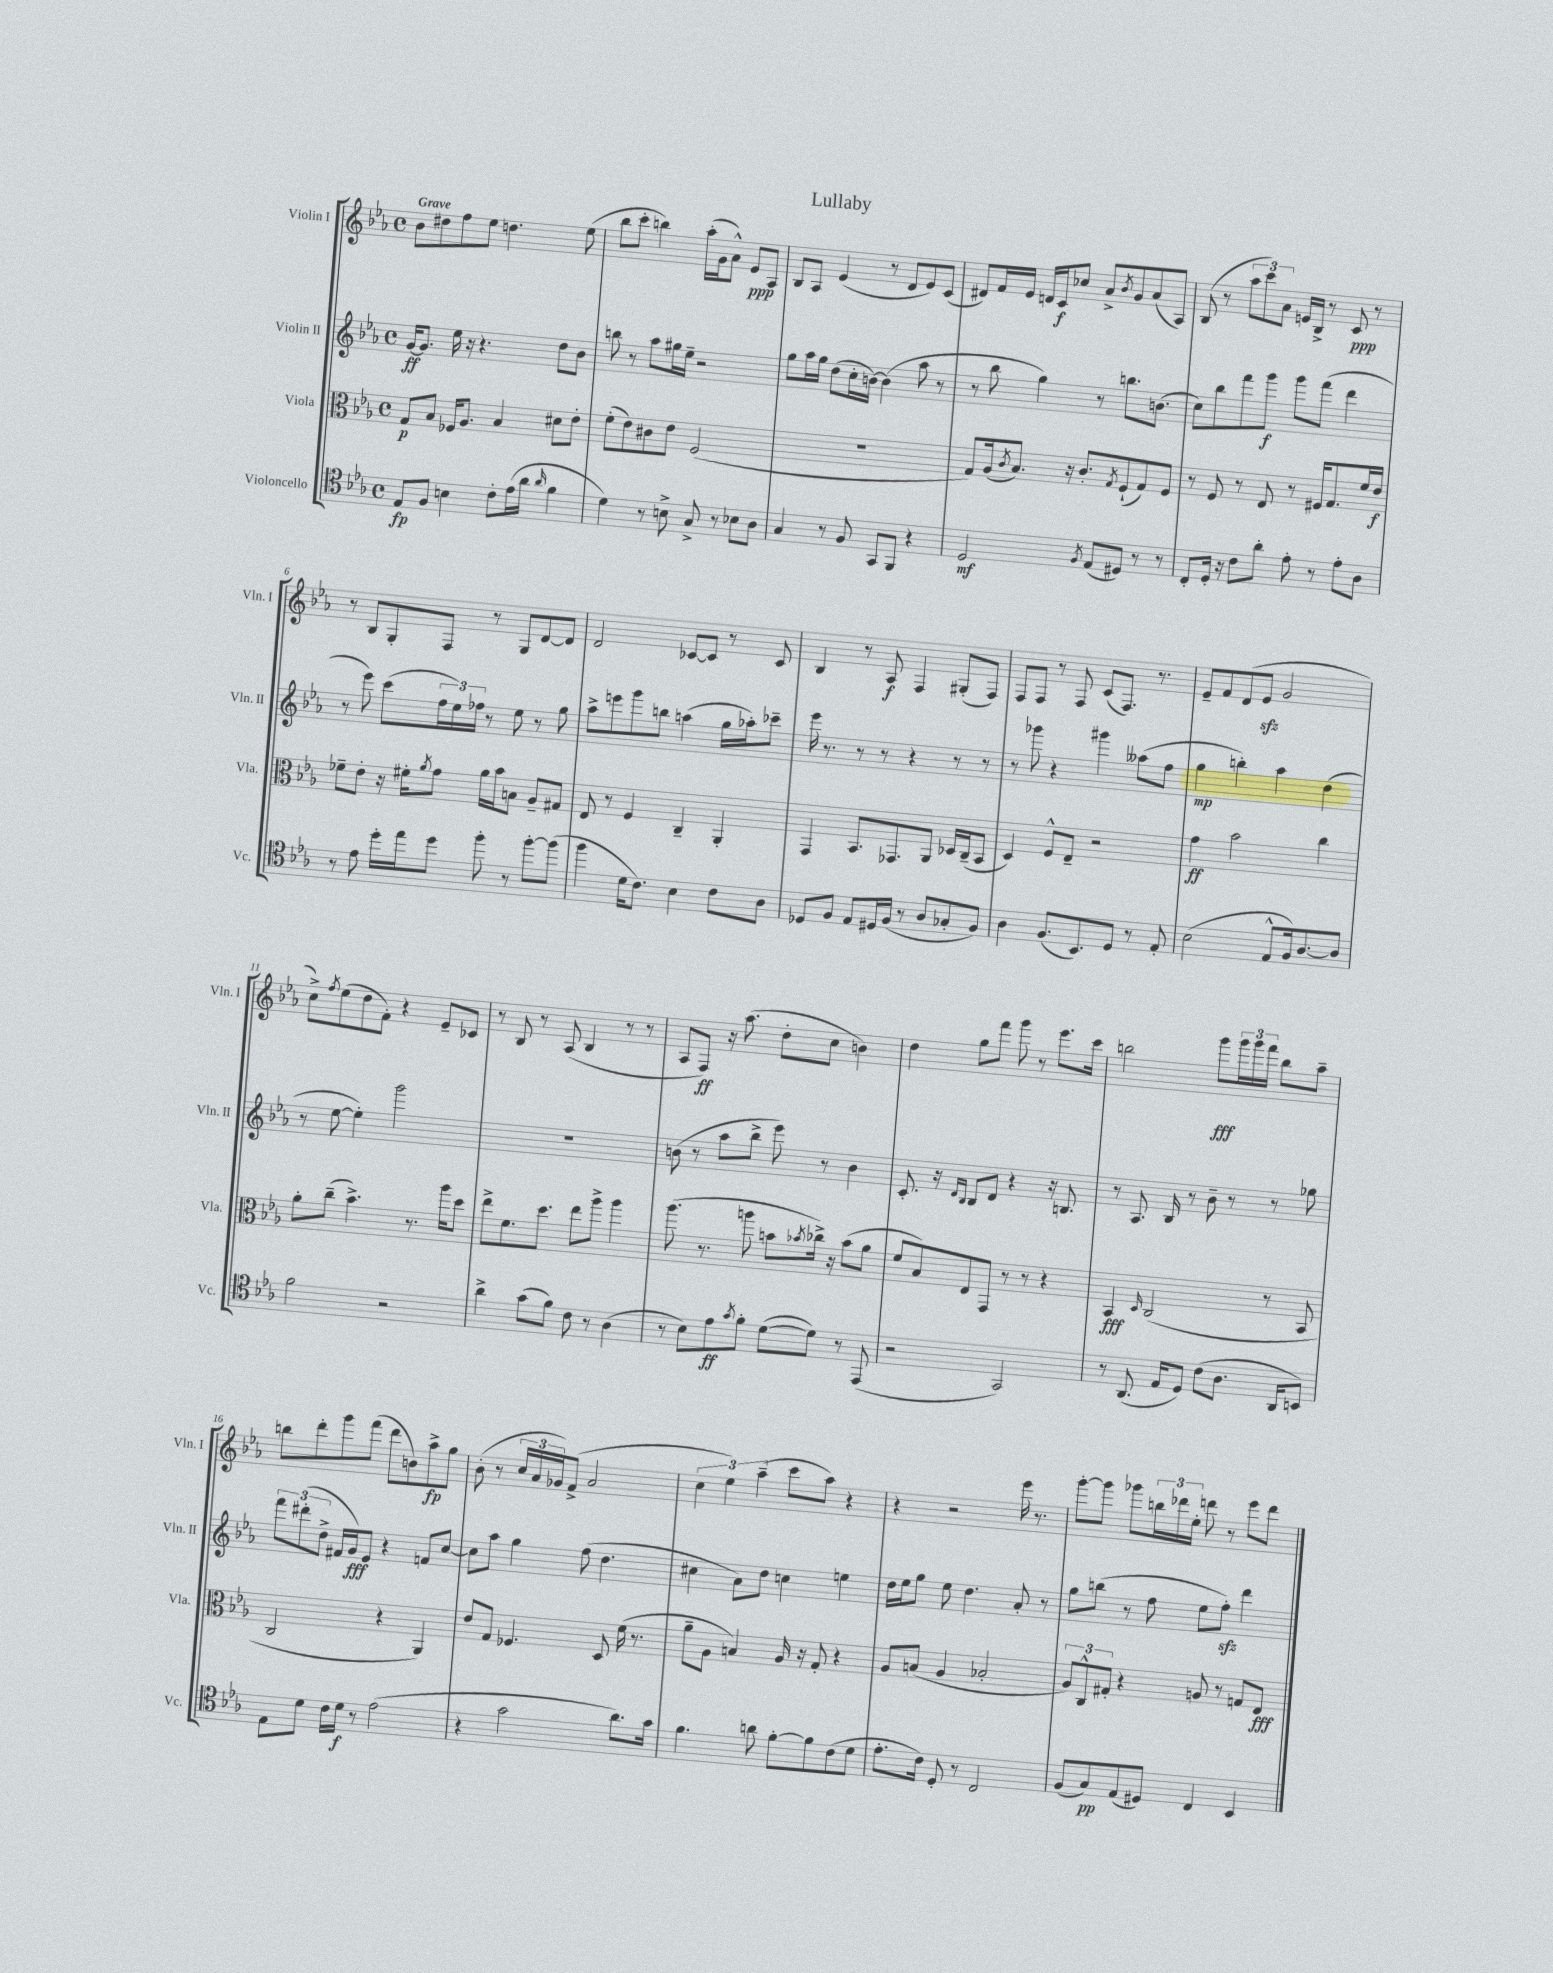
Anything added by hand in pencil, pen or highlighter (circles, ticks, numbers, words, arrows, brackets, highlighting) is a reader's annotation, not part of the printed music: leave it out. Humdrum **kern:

**kern	**kern	**kern	**kern
*staff4	*staff3	*staff2	*staff1
*clefC4	*clefC3	*clefG2	*clefG2
*k[b-e-a-]	*k[b-e-a-]	*k[b-e-a-]	*k[b-e-a-]
*M4/4	*M4/4	*M4/4	*M4/4
*met(c)	*met(c)	*met(c)	*met(c)
8E-	8G	[16g	8b-
.	.	8.g]	.
8F	8B-	.	8dd#
4B	16F-	16ee-	8ff
.	8.A-	16r	.
.	.	4.r	8ee-
8c'	4B-	.	4.dd
(16e-	.	.	.
16a-	.	.	.
16qqa-	.	.	.
4f	8d#	8dd	.
.	8e-'	8b-	(8ee-
=	=	=	=
4d)	(8f'	8bb	8bb-
.	8e-)	8r	8ccc'
8r	8c#	8aa-	4bb)
8B^	8e-	16gg#	.
.	.	16ee-~	.
8G^	(2F	2r	(16aa-'
.	.	.	16g
8r	.	.	8a-^^)
8B-	.	.	8e-
8A-	.	.	8A-
=	=	=	=
4G	1r	8gg	8B-
.	.	16aa-	8A-
.	.	16gg	.
8r	.	(8dd	(4e-
8F	.	16cc'	.
.	.	[16b)	.
8GG	.	(4b]	8r
8FF	.	.	8d
4r	.	8aa-	8e-)
.	.	8r	(8c
=	=	=	=
2D	8G)	8r	8d#)
.	(16A-	8bb-	16f
.	8qc	.	.
.	8.B-)	.	16e-
.	.	4gg)	16d
.	.	.	16c
.	16r	.	8cc-
.	8.c'	.	.
8qF	.	.	.
(8E-	.	8r	8a-^
.	8qG	.	8qb-
8D#)	(8F`	8.bb	8g
8r	8G)	.	(8a-
.	.	(8.b	.
8r	8F	.	8A-)
=	=	=	=
8C'	8r	8cc)	(8B-
16D'	8F	8bb-	8r
16r	.	.	.
8c	8r	8fff	12aa-
.	.	.	12ccc)
8a-'	8E-	8ggg	.
.	.	.	12a-
8e-'	8r	8ggg	16e
.	.	.	16B-^
8r	16F#	(8fff	8r
.	8.G	.	.
8e-'	.	4ddd	8c
8A-	16f	.	8r
.	16e-	.	.
=	=	=	=
8r	8f-~	8r	8r
8e-	8e-'	8eee-)	8B-
16dd'	16r	(8ccc	8G'
16ee-	16f#'	.	.
.	8qa-	.	.
8dd	8g	24ff	8F
.	.	24ee-)	.
.	.	24ff-	.
8ff'	16a-	8r	8r
.	16b-	.	.
8r	8B	8ee-	8G
[8ff'	8A-~	8r	[8d
(8ff]	8G#	8gg	8d]
=	=	=	=
4ff	8E-	8aa-^	2d
.	8r	8eee	.
16d	4F	8ggg	.
8.c)	.	.	.
.	.	8bb	.
4B-	4C~	(4aa	[8c-
.	.	.	8c-]
8c	4AA-'	16gg	8r
.	.	16aa-')	.
8A-	.	8ccc-~	8c-
=	=	=	=
8D-	4GG	16eee-	4B-
.	.	8.r	.
8F	.	.	.
8E-	8.BB-	8r	8r
16D#	.	8r	8A-
(16F	8.GG-	.	.
8r	.	4r	4F
8A-	8AA-	.	.
8G-'	16D-	8r	(8G#'
.	(16C~	.	.
8F)	8BB-	8r	8F)
=	=	=	=
4A-	4D)	8r	8F
.	.	8ggg-	8F
(8.F	8F^^	4r	8r
.	8E-~	.	8F
8.BB-)	.	.	.
.	2r	4ggg#	(8c
8D	.	.	8.F)
8r	.	(8aa--	.
.	.	.	8.r
8E-'	.	8ff	.
=	=	=	=
(2B-	4g	4gg	8e-~
.	.	.	8f
.	2b-	4bb')	(8d
.	.	.	8e-
8E-^^	.	4aa-	2g
16F)	.	.	.
[8.A-	.	.	.
.	4cc	(4dd	.
8A-]	.	.	.
=	=	=	=
2f	8a-'	8r	8cc^)
.	.	.	8qff
.	(8cc~	[8ee-	(8ee-
.	4.b-^)	4ee-'])	8dd
.	.	.	8f')
2r	.	2ggg	4r
.	8.r	.	.
.	.	.	8e-~
.	16aa-	.	.
.	8dd	.	8c-
=	=	=	=
4a-^	8ee-^	1r	8r
.	8.f	.	8B-
(8g	.	.	8r
.	8.dd	.	.
8f)	.	.	(8A-
8c	8ee-	.	4B-
8r	8aa-^	.	.
(4A-	4aa-	.	8r
.	.	.	8r
=	=	=	=
8r	(8.aa-	(8b	8A-
8B-)	.	8r	8F)
.	8.r	.	.
8e-	.	8aa-	16r
.	.	.	(8.aa-
8qg	.	.	.
8f'	8aa	8bb-^	.
([8d	8b	8eee-)	8dd'
.	8qb-	.	.
8d])	16cc-^)	8r	8cc
.	16r	.	.
8r	(8b-	4b	4b)
(8EE-	8a-	.	.
=	=	=	=
2r	8f	8.c'	4dd
.	8B-)	.	.
.	.	16r	.
.	.	16qqd	.
.	.	16qqB-	.
.	8E-	8B-	8gg
.	8GG	8d	8fff
2GG)	8r	4r	8ggg
.	8r	.	8r
.	4r	16r	8.eee-
.	.	8.B	.
.	.	.	16ccc
=	=	=	=
8r	4BB-	8r	2bb
(8.AA-	.	8.A-	.
.	16qqD	.	.
.	(2C	.	.
16E-	.	16B-	.
8D)	.	8r	.
(8c	.	8b-~	8ggg
8.A-	.	8r	24ggg
.	.	.	24ggg
.	.	.	24fff
.	8r	8r	8bb
16AA-	.	.	.
8BB)	8BB-	8gg-	8aa-~
=	=	=	=
8E-	2C	12fff	8bb
.	.	(12ddd#'	.
8d	.	.	8ddd'
.	.	12dd^	.
16c	.	16f#	8ggg
16d	.	16g)	.
8r	.	8e-	(8fff
(2e-	4r	4r	8ddd
.	.	.	8b)
.	4AA-)	8f	8aa-^
.	.	[8cc	8gg
=	=	=	=
4r	8e-	8cc]	(8b-'
.	8G	8aa-	8r
2g	4.F-	4gg	24cc
.	.	.	24a-
.	.	.	24g-)
.	.	.	(8f^
.	.	(8ff	2a-
.	8D	4.dd	.
8.a-)	(16f	.	.
.	8.r	.	.
16g	.	.	.
=	=	=	=
4.f	8a-~	4cc#	6cc
.	8A-	.	.
.	.	.	6ee-)
.	4B)	8a-)	.
.	.	.	(6aa-~
8a	.	8dd	.
[8f'	16A-	4cc	8ccc
.	16r	.	.
8f]	8G'	.	8aa-)
(8c	4r	4ee	4r
8d	.	.	.
=	=	=	=
8.e-'	8A-	16dd	4r
.	.	16ee-	.
.	(8B	8gg	.
16c)	.	.	.
8D'	4A-	8ee-	2r
8r	.	4.dd	.
2C	2B-'	.	.
.	.	8a-'	16eee-
.	.	.	8.r
.	.	8r	.
=	=	=	=
(8F	12A-)	8gg	[8ggg'
.	12C^^	.	.
8G)	.	(8bb	8ggg]
.	12G#'	.	.
(8E-	4r	8r	8ggg-
8D#)	.	8ff	24bb
.	.	.	24ddd-
.	.	.	24ee-'
4C	8A	8ee-	8ddd
.	8r	8ff')	8r
4BB-	8G	4ddd	8eee-
.	8E-	.	8ddd
==	==	==	==
*-	*-	*-	*-
